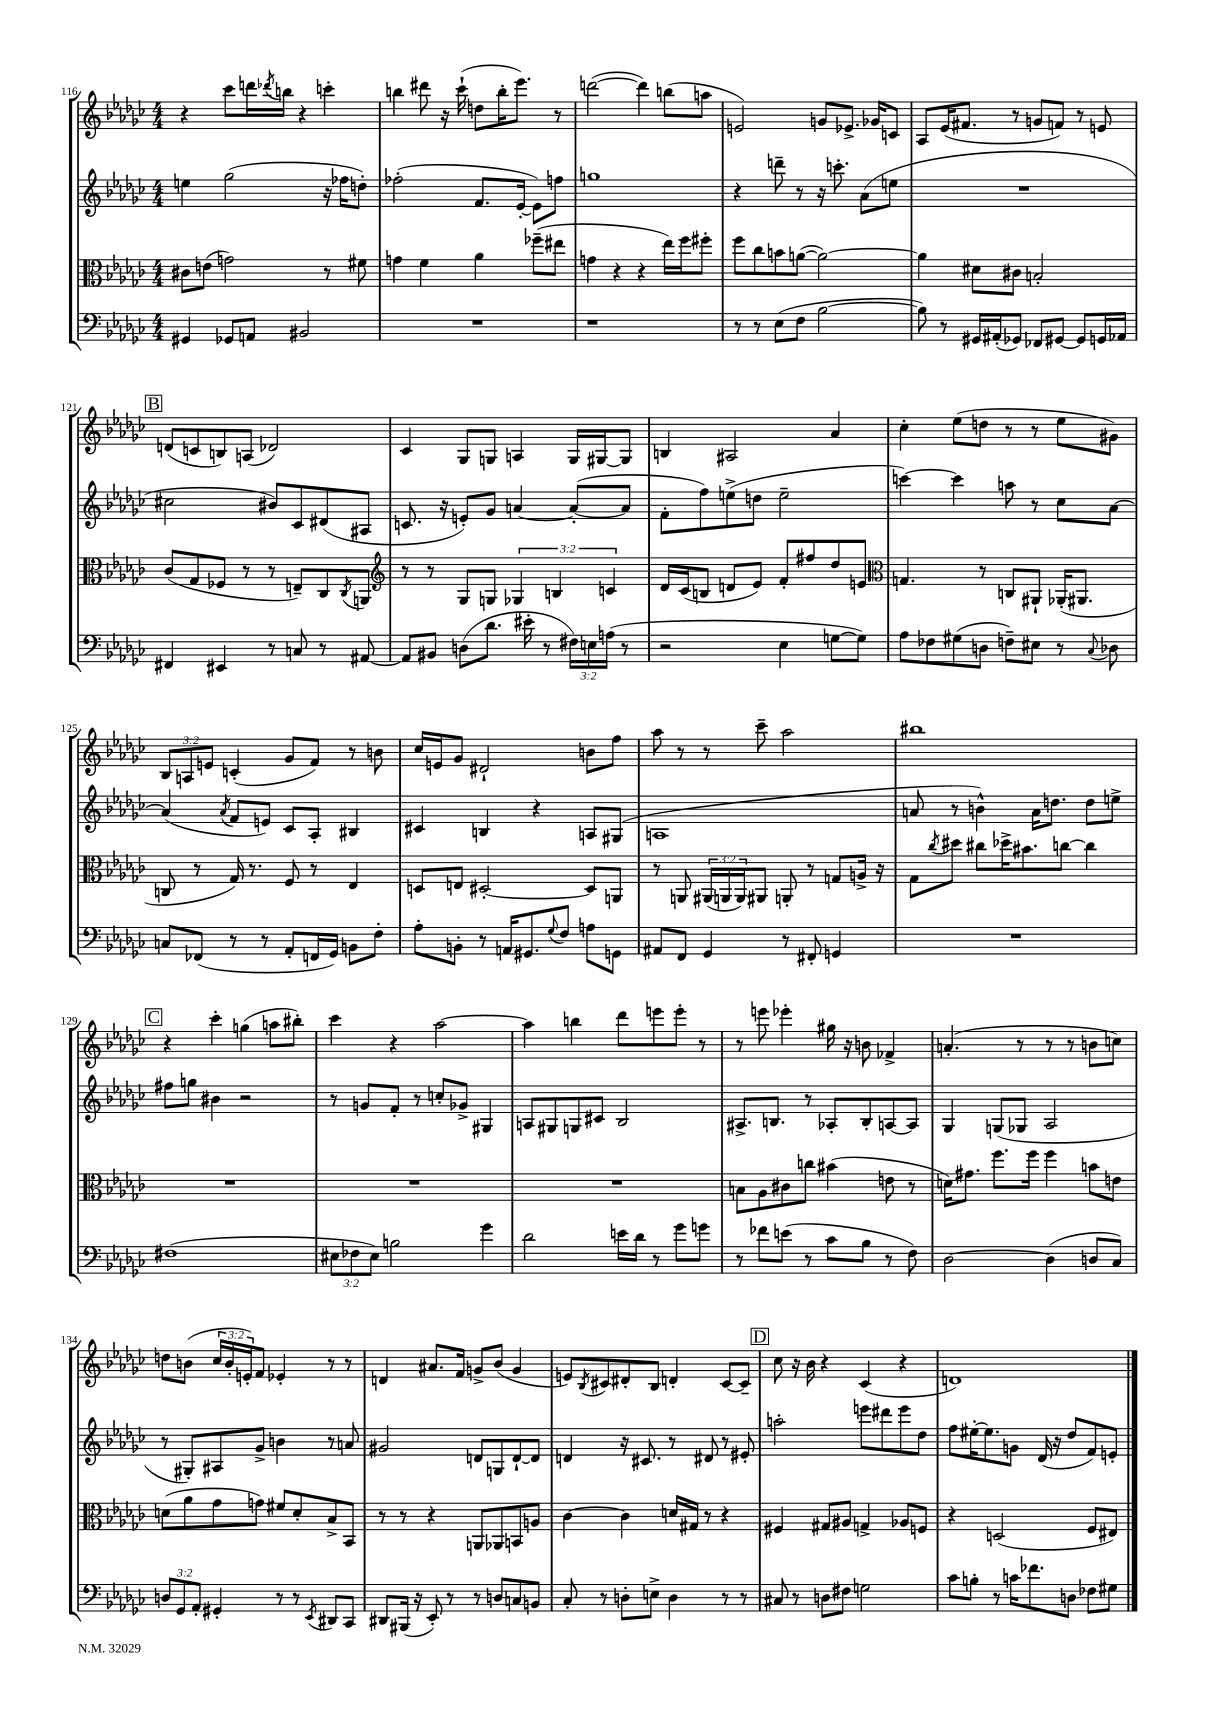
<<
\new StaffGroup <<
\new Staff = "s0" {
    \clef treble \key ges \major \numericTimeSignature \time 4/4 \override Staff.TupletNumber.text = #tuplet-number::calc-fraction-text
    r4 ces'''8 d'''16 \acciaccatura { des'''8 } b''16 r4 c'''4-. |
    b''4 dis'''8 r16 ces'''16-!( d''8 b''16-. ees'''8.) r8 |
    d'''2~( d'''4) b''8( a''8 |
    e'2) g'8 ees'8.-> ges'16 c'8 |
    aes8 ees'16( fis'8. r8 g'8 f'8) r8 e'8 |
    \mark \markup { \box "B" } d'8( c'8 b8) a8( des'2) |
    ces'4 ges8 g8 a4 g16 gis16~ gis8 |
    b4 ais2 aes'4 |
    ces''4-. ees''8( d''8 r8 r8 ees''8 gis'8) |
    \tuplet 3/2 { bes8 a8 e'8 } c'4-.( ges'8 f'8) r8 b'8 |
    ces''16 e'16 ges'8 dis'2-! b'8 f''8 |
    aes''8 r8 r8 ces'''8-- aes''2 |
    bis''1 |
    \mark \markup { \box "C" } r4 ces'''4-. g''4( a''8 bis''8-.) |
    ces'''4 r4 aes''2~ |
    aes''4 b''4 des'''8 e'''8 e'''8-. r8 |
    r8 e'''8 ees'''4-. gis''16 r16 b'8 fes'4-> |
    a'4.-.( r8 r8 r8 b'8 c''8) |
    d''8 b'8( \tuplet 3/2 { ces''16 b'16-. e'16-.) } f'8 ees'4-. r8 r8 |
    d'4 ais'8. f'16 g'8-> bes'8( g'4 |
    e'8) \acciaccatura { bes8 } cis'8 dis'8-. bes8 d'4-. cis'8~ cis'8-- |
    \mark \markup { \box "D" } ces''8 r16 bes'16 r4 ces'4( r4 |
    d'1) \bar "|." |
}
\new Staff = "s1" {
    \clef treble \key ges \major \numericTimeSignature \time 4/4
    e''4 ges''2( r16 fes''16 d''8-.) |
    fes''2-.( f'8. ees'16~-. ees'8) f''8 |
    g''1 |
    r4 d'''8-- r8 r16 c'''8.-. aes'8( e''8 |
    R1 |
    \mark \markup { \box "B" } cis''2 bis'8) ces'8 dis'8( ais8 |
    c'8. r16 e'8-.) ges'8 a'4~ a'8~-.( a'8 |
    f'8-. f''8) e''8->( d''8 e''2-- |
    c'''4~) c'''4 a''8 r8 ces''8 aes'8~ |
    aes'4( \acciaccatura { aes'8 } f'8 e'8) ces'8 aes8-. bis4 |
    cis'4 b4 r4 a8 gis8( |
    a1 |
    a'8 r8 b'4-^) a'16 d''8. d''8 e''8-> |
    \mark \markup { \box "C" } fis''8 g''8 bis'4 r2 |
    r8 g'8 f'8-. r8 c''8-. ges'8-> gis4 |
    a8 gis8 g8 cis'8 bes2 |
    ais8.-> b8. r8 aes8-. b8-. a8~ a8 |
    ges4 g8( ges8 aes2 |
    r8 gis8-.) ais8 ges'8-> b'4 r8 a'8 |
    gis'2 d'8 g8 d'8~-! d'8 |
    d'4 r16 cis'8. r8 dis'8 r8 eis'8-. |
    \mark \markup { \box "D" } a''2-. e'''8 dis'''8 e'''8 des''8 |
    f''8 eis''16~-. eis''8. g'8 des'16( r16 des''8 f'8) e'8-. \bar "|." |
}
\new Staff = "s2" {
    \clef alto \key ges \major \numericTimeSignature \time 4/4 \override Staff.TupletNumber.text = #tuplet-number::calc-fraction-text
    cis'8 e'8( g'2) r8 fis'8 |
    g'4 f'4 aes'4 fes''8--( eis''8 |
    g'4 r4 r4 ees''16) f''16 fis''8-. |
    f''8 ces''8 b'8 a'8~( a'2~) |
    a'4 dis'8 cis'8 b2-. |
    \mark \markup { \box "B" } ces'8( ges8 fes8 r8 r8 e8--) ces8 \acciaccatura { ces8 } a,8 |
    \clef treble r8 r8 ges8 g8 \tuplet 3/2 { ges4 b4 c'4 } |
    des'16 ces'16( b8 d'8 ees'8) f'8-. fis''8 des''8 e'8 |
    \clef alto g4. r8 c8 ais,8-! aes,16-.( ais,8. |
    c8 r8 ges16) r8. f8 r8 ees4 |
    d8 e8 dis2~-. dis8 a,8 |
    r8 a,8 \tuplet 3/2 { ais,16( a,16 a,16) } ais,8 a,8-. r8 g8 a16-> r16 |
    ges8 \acciaccatura { ces''8 } dis''8 cis''8 des''16-> bis'8. c''8~ c''4 |
    \mark \markup { \box "C" } R1 |
    R1 |
    R1 |
    b8 aes8 cis'8 c''8 bis'4( e'8 r8 |
    d'16) gis'8. f''8. f''16 f''4 b'8 e'8 |
    d'8( aes'8 ges'8 g'8) fis'8 d'8-. bes8-> bes,8 |
    r8 r8 r4 a,8 aes,8 b,8 a8 |
    ces'4~ ces'4 d'16 gis16 r8 r4 |
    \mark \markup { \box "D" } fis4 gis8 ais8 g4-> aes8 f8 |
    r4 d2( f8 eis8) \bar "|." |
}
\new Staff = "s3" {
    \clef bass \key ges \major \numericTimeSignature \time 4/4 \override Staff.TupletNumber.text = #tuplet-number::calc-fraction-text
    gis,4 ges,8 a,8 bis,2 |
    R1 |
    r1 |
    r8 r8 ees8( f8 bes2~ |
    bes8) r8 gis,16 ais,16-.( ges,8) fes,8 gis,8~ gis,8 g,16 aes,16 |
    \mark \markup { \box "B" } fis,4 eis,4 r8 c8 r8 ais,8~ |
    ais,8 bis,8 d8( des'8. eis'16-. r8 \tuplet 3/2 { fis16) e16 a16( } r8 |
    r2 ees4 g8~ g8) |
    aes8 fes8 gis8( d8 f8--) eis8 r8 \appoggiatura { ces8 } des8 |
    c8 fes,8( r8 r8 aes,8-. f,16 ges,16) b,8 f8-. |
    aes8-. b,8-. r8 a,16 gis,8. \appoggiatura { ges8 } f8 a8 g,8 |
    ais,8 f,8 ges,4 r8 fis,8-. g,4 |
    R1 |
    \mark \markup { \box "C" } fis1( |
    \tuplet 3/2 { eis8 fes8 eis8) } b2 ges'4 |
    des'2 e'16 des'16 r8 ges'8 g'8 |
    r8 fes'8 e'8( r8 ces'8 bes8 r8 f8) |
    des2~ des4( d8 ces8) |
    \tuplet 3/2 { d8 ges,8 aes,8-. } gis,4-. r8 r8 \acciaccatura { ees,8 } dis,8 ces,8 |
    dis,8 bis,,16( r16 ees,8-.) r8 r8 d8 c8 b,8 |
    ces8-. r8 d8-. e8-> d4 r8 r8 |
    \mark \markup { \box "D" } cis8 r8 d8 fis8 g2 |
    ces'8 b8-. r8 c'16 fes'8. d8 fes8 gis8 \bar "|." |
}
>>
>>
\layout { \context { \Score currentBarNumber = #116 } }
